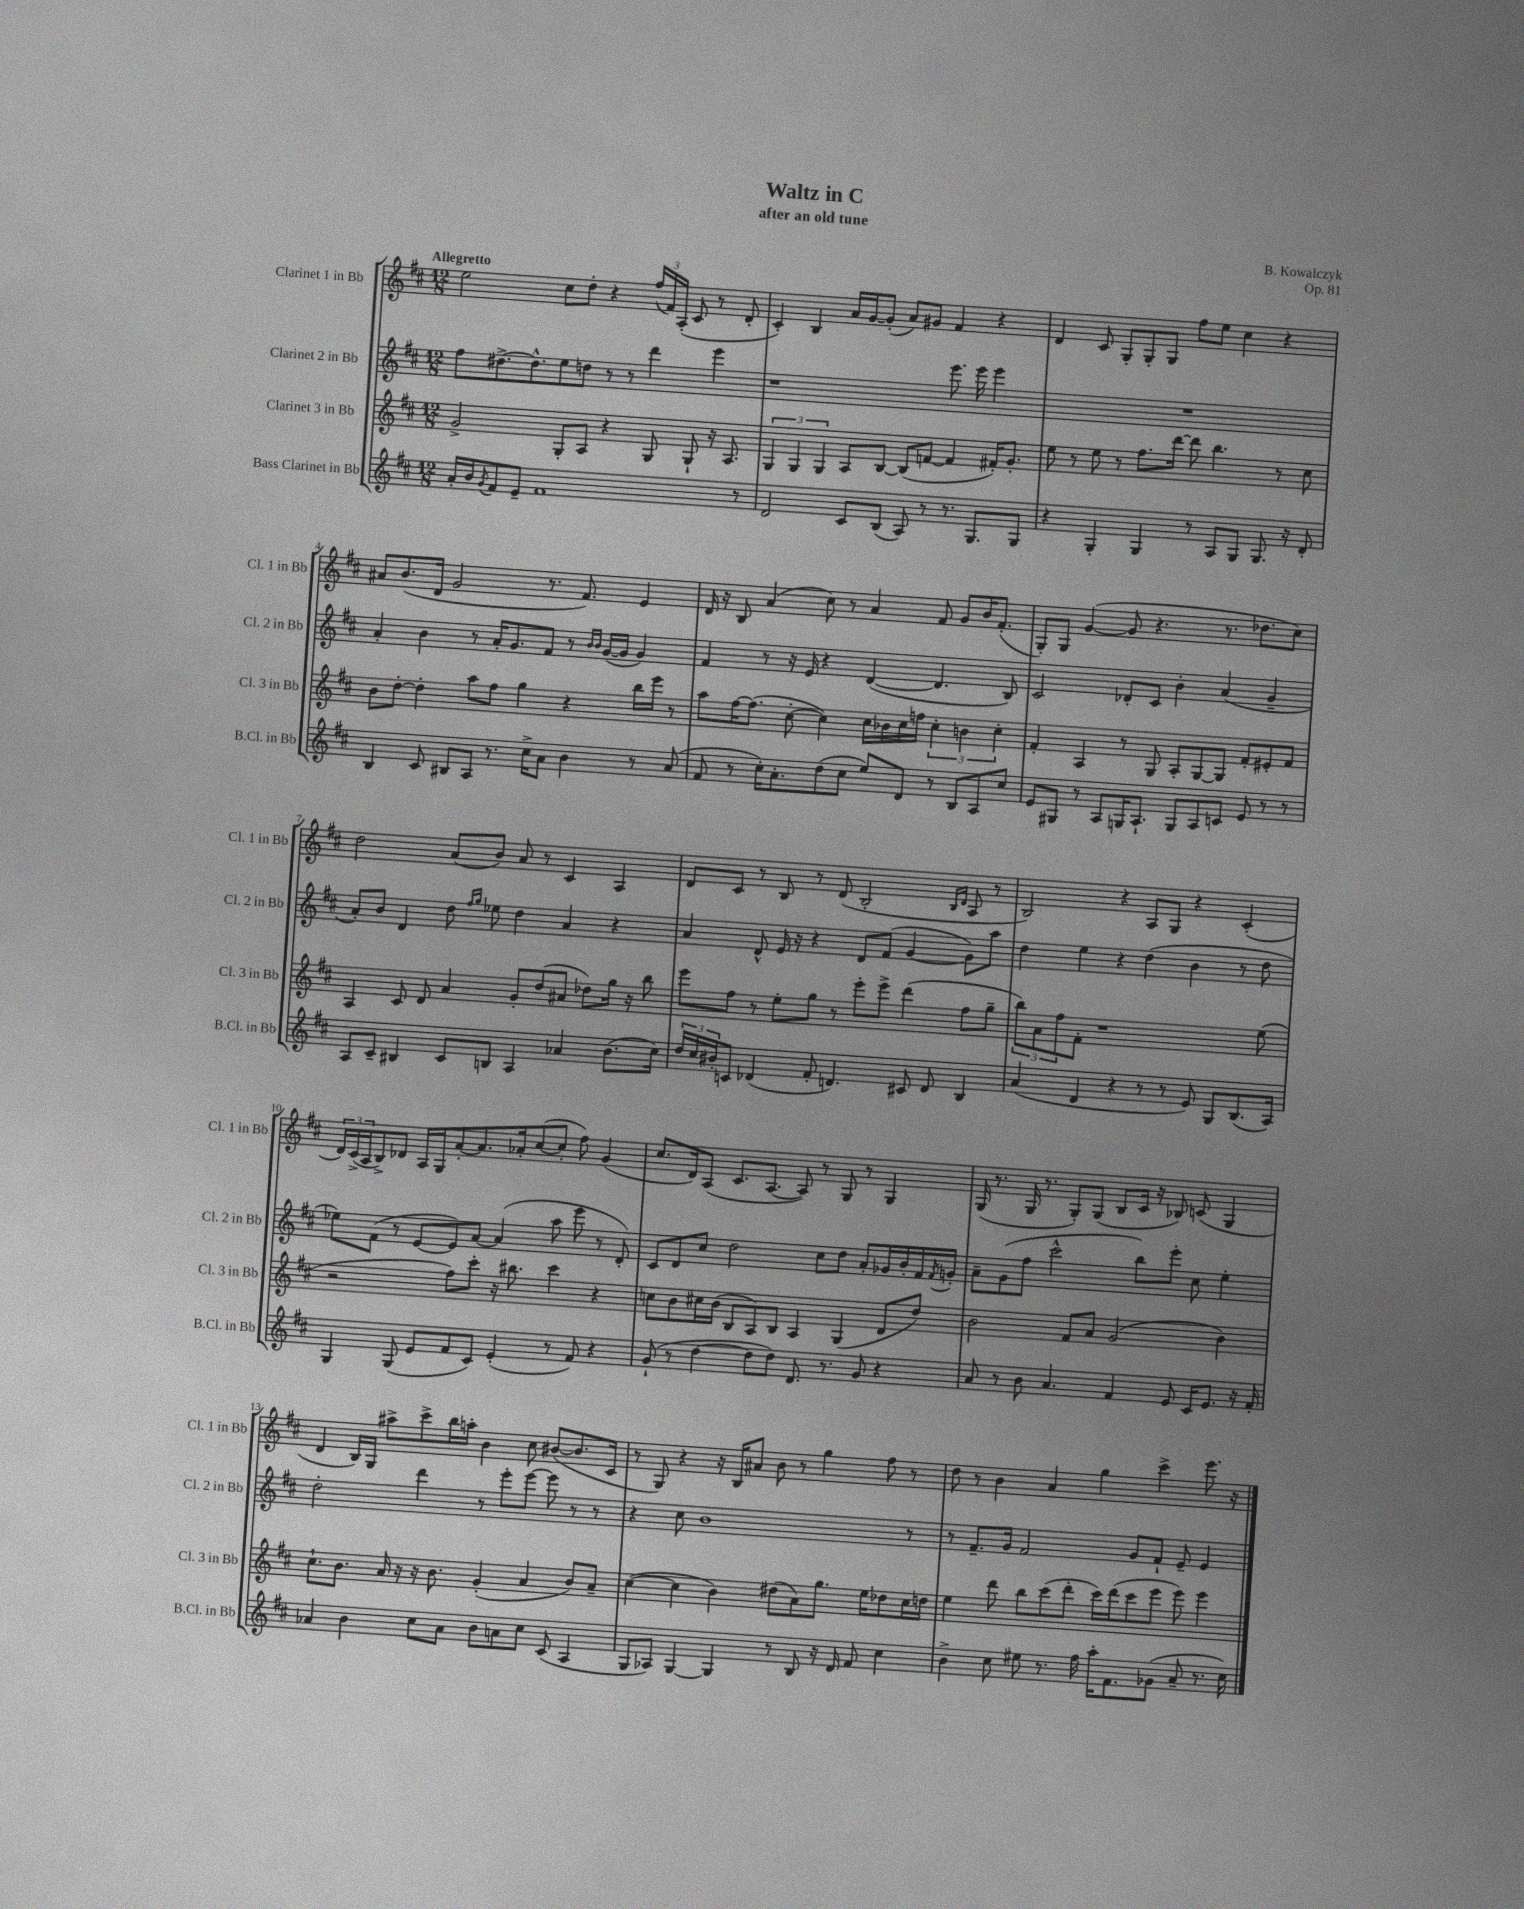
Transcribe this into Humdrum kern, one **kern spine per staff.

**kern	**kern	**kern	**kern
*staff4	*staff3	*staff2	*staff1
*clefG2	*clefG2	*clefG2	*clefG2
*k[f#c#]	*k[f#c#]	*k[f#c#]	*k[f#c#]
*M12/8	*M12/8	*M12/8	*M12/8
16a'/LL	2g^/	8ff#\L	2ee\
16b/J	.	.	.
8qg/	.	.	.
8f#/	.	[8.dd#^\	.
8e~/J	.	.	.
.	.	8.dd#^^\]	.
1f#	.	.	.
.	8G'/L	8ee\	8cc#\L
.	8A/J	8dd\J	8dd'\J
.	4r	8r	4r
.	.	8r	.
.	8G/	4ddd\	(24ff#/LL
.	.	.	24f#/)
.	.	.	(24A'/JJ
.	8G`/	.	8c#/
.	16r	4eee\	8r
.	8.A/	.	.
8r	.	.	8d'/
=	=	=	=
2d/	6G/	1r	4c#'/)
.	6G/	.	.
.	.	.	4B/
.	6G/	.	.
8c#/L	8A/L	.	16a/LL
.	.	.	[16g/J
(8B/J	[8B/J	.	(8g'/]J
8A/)	(8B/]L	.	8a/L)
8r	[8f/J	.	8g#/J
8.r	4f/]	8.eee\	4f#/
8.G/L	.	16eee\	.
.	16f#'/LK)	4eee\	4r
.	8.g'/J	.	.
8G/J	.	.	.
=	=	=	=
4r	8ee\	1.r	4d/
.	8r	.	.
4G'/	8ee\	.	8c#/
.	8r	.	8G'/L
4G/	8.ff#\L	.	8G'/
.	.	.	8G/J
.	[16ddd\Jk	.	.
8r	8ddd\]	.	8ff#\L
8A/L	4.bb\	.	8ee\J
8G/J	.	.	4cc#\
8.G/	.	.	.
.	8r	.	4r
16r	.	.	.
8d'/	8cc#\	.	.
=	=	=	=
4B/	8b\L	4a'/	8a#/L
.	[8dd'\J	.	(8.b/
8c#/	4dd'\]	4b\	.
.	.	.	16d/Jk
8B#/L	.	.	2g/
8A/J	8aa\L	8r	.
8.r	8ff#\J	16a'/LK	.
.	.	8.g/	.
.	4gg\	.	.
16cc#^\LK	.	.	.
8a\J	.	8f#/J	8.r
4b\	4r	8r	.
.	.	.	8.f#/)
.	.	16qqb/LL	.
.	.	16qqb/JJ	.
.	.	([16g/LL	.
.	.	16g/]JJ	.
8r	16bb\LL	4g/)	4e/
.	16eee\JJ	.	.
(8a/	8r	.	.
=	=	=	=
8f#/	8aa\L	4f#/	16d/
.	.	.	16r
8r	[16ff#\K	.	8B/
.	(8.ff#\]J	.	.
16cc#'\LK)	.	8r	(4a/
8.a'\	.	.	.
.	[8cc#'\	16r	.
.	.	16e/	.
(8dd\	4cc#\])	4r	8cc#\)
8cc#\J	.	.	8r
8ee/L)	16cc#\LL	([4d/	4a/
.	16b-\	.	.
8d/J	16cc#\	.	.
.	16ff\JJ	.	.
8r	6cc#'\	4.d/]	8f#/
8B/L	.	.	8g/L
.	6b\	.	.
8A/	.	.	16b/K
.	.	.	(8.f#'/J
.	6cc#'\	.	.
8cc#/J	.	8B/)	.
=	=	=	=
8e/L	4f#'/	2c#/	8G'/L)
8G#/J	.	.	8G/J
8r	4A/	.	([4g/
8A/L	.	.	.
16G/K	8r	8d-'/L	8g/]
8.A`/J	.	.	.
.	8G/	8c#/J	4.r
8G/L	8A'/L	4b'\	.
8A/	[8G/	.	.
8c/J	8G/]J	(4a/	8.r
8e/	8f#'/L	.	.
.	.	.	8.dd-\L
8r	8e#'/	4g~/	.
8r	8f#/J	.	8cc#\J)
=	=	=	=
8A/L	4A/	8a'/L)	2dd\
8c#~/J	.	8b/J	.
4B#/	8c#/	4d/	.
.	8d/	.	.
8c#/L	4a/	8dd\	(8a/L
.	.	16qqff#/LL	.
.	.	16qqgg/JJ	.
8B/J	.	8ee-\	8b/J)
4A/	8g'/L	4dd\	8a/
.	(8dd/	.	8r
4a-/	8a#/J	4a/	4c#/
.	8dd-\L)	.	.
(8.b\L	16gg\Jk	4r	4A/
.	16r	.	.
.	8bb\	.	.
16cc#\Jk)	.	.	.
=	=	=	=
24dd/LL	8eee\L	4a/	8d/L
24cc#/	.	.	.
24b#'/J	.	.	.
8c/J	8ff#\J	.	8c#/J
(4d-/	8r	8d^^/	8r
.	8ee'\L	16e/	8B/
.	.	16r	.
8f#'/	8gg\J	4r	8r
4.d/)	8r	.	(8d/
.	8eee'\L	8d/L	2B'/
.	8eee^\J	(8f#/J	.
8c#/	(4ddd\	[4g/	.
8d/	.	.	.
.	.	.	16qqB/LL
.	.	.	16qqd/JJ
4B/	8ff#\L	8g\]L)	8A/
.	8gg~\J	8aa\J	8r
=	=	=	=
(4a/	12bb\L)	4dd\	2B/)
.	12a\	.	.
.	12ff#\	.	.
4d/	8f#'\J	4ee\	.
.	1r	.	.
4r	.	4r	4r
8r	.	(4dd\	8A/L
8r	.	.	8G/J
8e/)	.	4b\	4r
8G/L	.	.	.
(8.B/	.	8r	(4c#'/
.	(8ee\	8dd\	.
16A/Jk)	.	.	.
=	=	=	=
4G/	2r	8ee-\L)	24d/LL)
.	.	.	(24c#^/
.	.	.	24A/J
.	.	(8f#\J	8B^/)
(8G/	.	8r	8d-/J
8e/L	.	[8e/L	16A/LL
.	.	.	16G/J
8f#/	8ff#\L)	8e/])	[8a'/
8c#/J)	8ccc#'\J	[8a/J	8.a/]
(4e'/	16r	(4a/]	.
.	8.bb#\	.	16a-'/k
.	.	.	([8cc#/
8r	4ccc#\	8aa\	8cc#'/]J
8f#/)	.	8eee\	8ff#\)
4r	4r	8r	(4g/
.	.	8d'/)	.
=	=	=	=
(8g`/	8cc\L	8c#/L	8.cc#/L
8r	8b\	8d/	.
.	.	.	16d/k)
[4dd\	16cc#\L	8cc#/J	(8A/J
.	(16b\JJ	.	.
.	8B/L	2dd\	8.c#/L
8dd\]L	8A/)	.	.
.	.	.	[8.A/J
8dd\J)	8B/J	.	.
8.d/	4A/	.	8A/])
.	.	8cc#\L	8r
8.r	.	.	.
.	(4G/	8dd\J	8G/
8g/	.	8a'/L	8r
4r	8d/L	16g-/L	4G/
.	.	16b'/	.
.	8dd/J)	16f#/	.
.	.	8qf#/	.
.	.	16g'/JJ	.
=	=	=	=
8a/	2b\	8a~\L	(16G/
.	.	.	8.r
8r	.	(8g\	.
8b\	.	8ff#\J	16G/
.	.	.	8.r
4.a/	.	2ccc#^^\	.
.	8f#/L	.	8G'/L)
.	8a/J	.	(8G/J
4f#/	(2g/	.	8B/L
.	.	8bb\L)	16c#/Jk
.	.	.	16r
8e/	.	8eee'\J	8B-/)
16c#/LK	.	8cc#\	(8c/
8.e/J	.	.	.
.	4b\)	4ee'\	4G/
16r	.	.	.
16f#'/	.	.	.
=	=	=	=
4a-/	8.cc#`\L	2dd'\	4d/
.	8.b\J	.	.
4b\	.	.	16B/LL)
.	.	.	16G/JJ
.	16a/	.	8aa#^\L
.	16r	.	.
8cc#\L	16r	4ddd\	8ccc#^\
.	8.b\	.	.
8a-\J	.	.	16bb\L
.	.	.	16aa'\JJ
8b\L	(4g'/	8r	4b\
8a\	.	8eee'\L	.
8cc#\J	4a/	[8eee\J	8cc#\
(8c#/	.	8eee\]	([8b#/L
4A/	8b/L)	8r	8.b#/]
.	8a~/J	8r	.
.	.	.	16c#/Jk
=	=	=	=
8G/L	([4cc#\	4r	8r
8A-/J)	.	.	8G/)
[4G/	4cc#\]	8cc#\	4r
.	.	1b	.
4G/]	4b\)	.	16r
.	.	.	16B/LK
.	.	.	8a#/J
8r	(8dd#\L	.	8b\
8B/	8a\)	.	8r
16r	8.gg\J	.	4gg\
16d/	.	.	.
8f#/	.	.	.
.	16ee\LK	.	.
4cc#\	8dd-\	.	8ff#\
.	16cc#\L	8r	8r
.	16dd\JJ	.	.
=	=	=	=
4b^\	4ee\	8r	8dd\
.	.	8.f#~/L	8r
8cc#\	8ddd\	.	4b\
.	.	16g/Jk	.
8ee#\	8bb\L	2f#/	.
8.r	(8ccc#\	.	4a/
.	8ddd'\J	.	.
16ff#\	.	.	.
16aa'\LK	16ccc#\LL)	.	4gg\
8.f#\	(16ddd\J	.	.
.	8ccc#\	8g/L	.
(8g-\J	8eee\J	8f#`/J	4ccc#^\
8a~/	8eee\)	8e~/	.
8.r	4eee\	4e/	8.eee\
16cc#\)	.	.	16r
==	==	==	==
*-	*-	*-	*-
